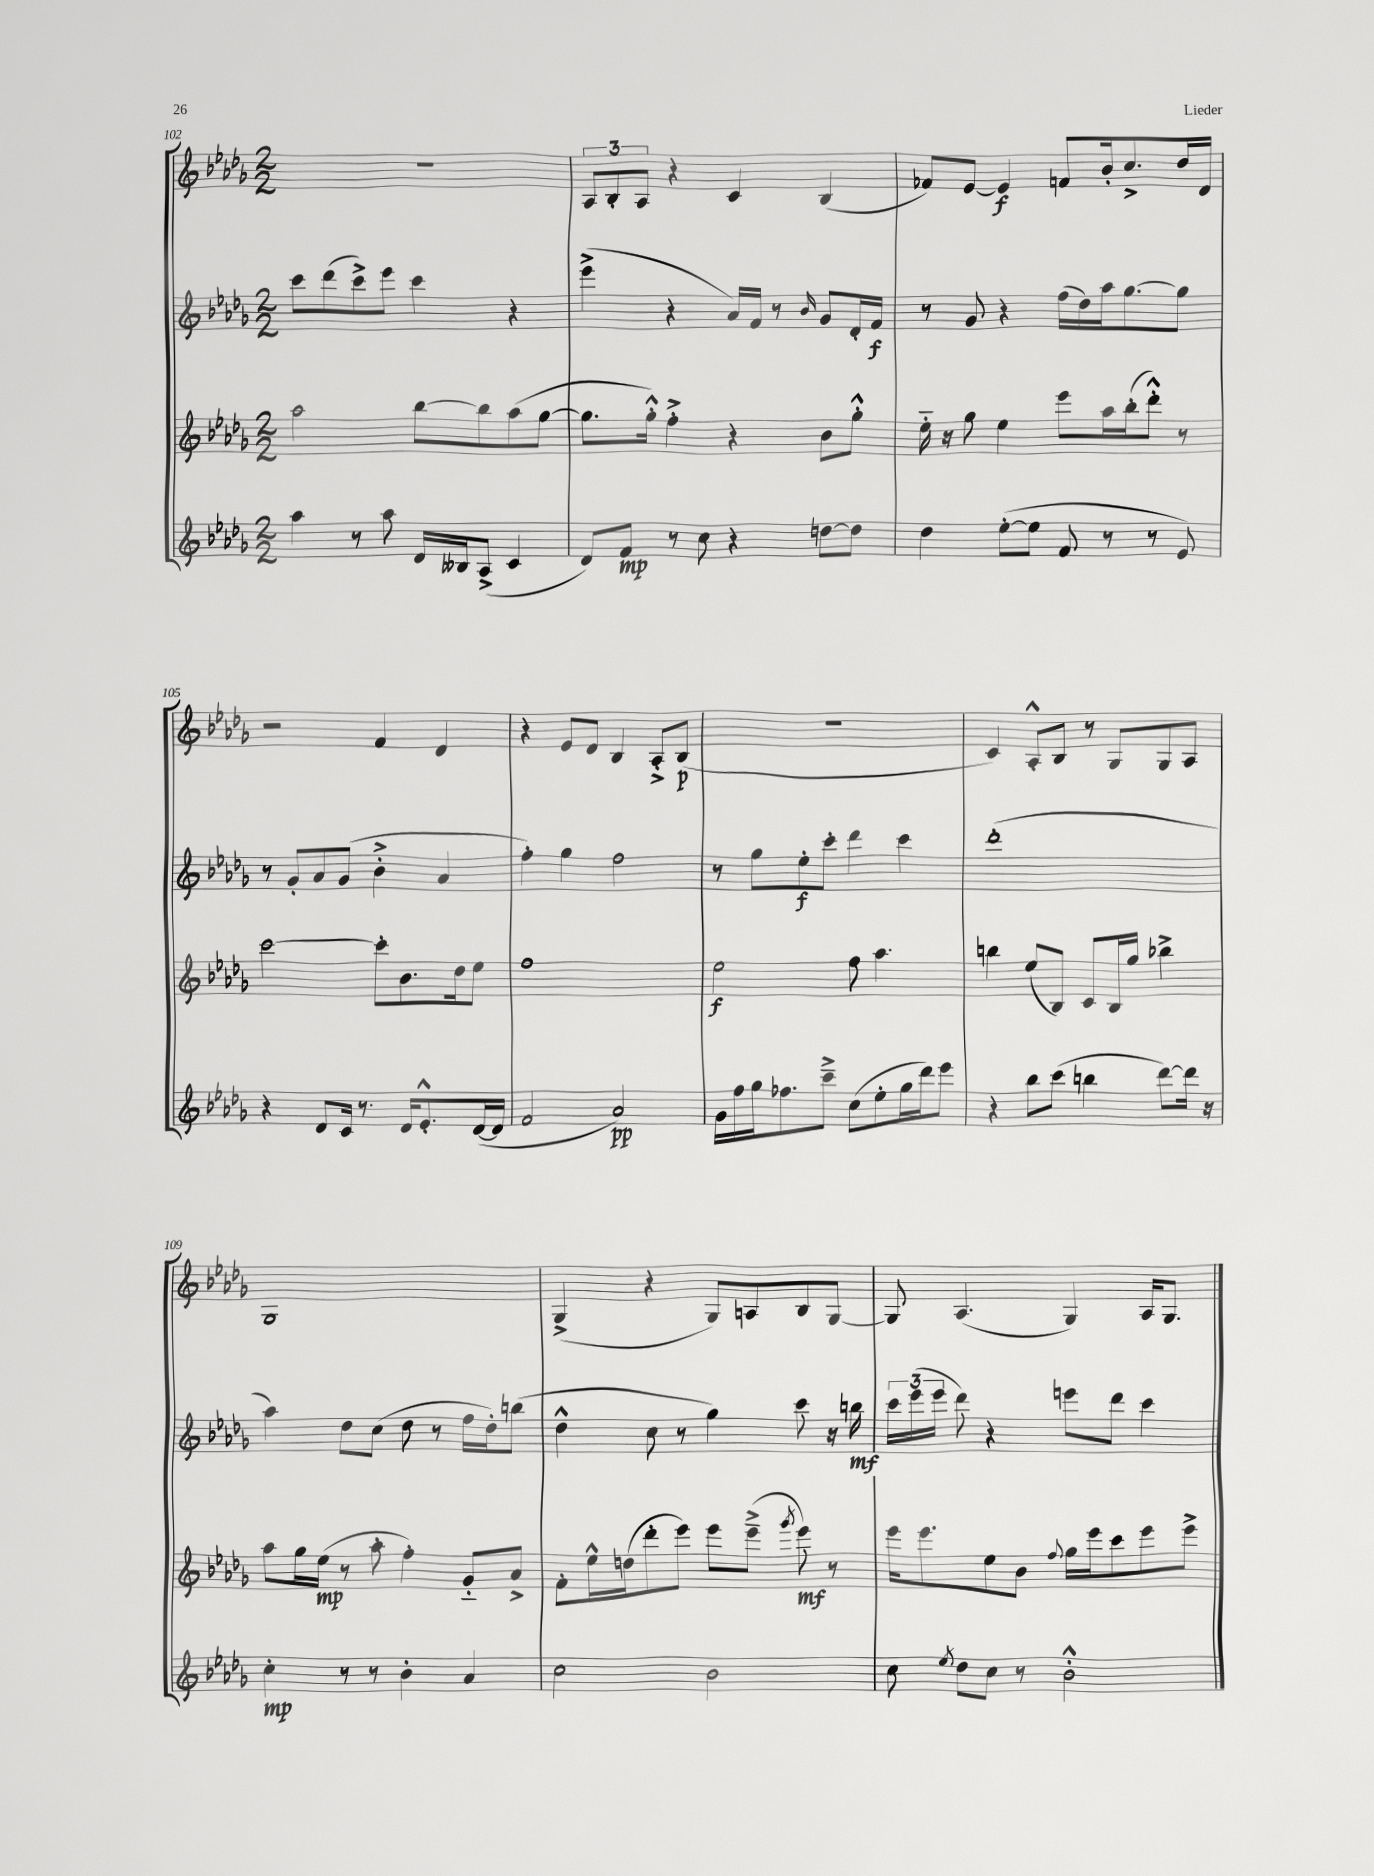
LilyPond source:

<<
\new StaffGroup <<
\new Staff = "s0" {
    \clef treble \key des \major \numericTimeSignature \time 2/2
    \autoBeamOff R1 |
    \tuplet 3/2 { aes8[ bes8-. aes8] } r4 c'4 bes4( |
    fes'8[) ees'8]~ ees'4\f f'8[ bes'16-. c''8.-> des''16 des'16] |
    r2 f'4 des'4 |
    r4 ees'8[ des'8] bes4 aes8[-.-> bes8]\p( |
    r1 |
    c'4) aes8[-.-^ bes8] r8 ges8[ ges8 aes8] |
    ges1 |
    ges4->( r4 ges8[) a8 bes8 ges8]~ |
    ges8 aes4.( ges4) aes16[ ges8.] \bar "|." |
}
\new Staff = "s1" {
    \clef treble \key des \major \numericTimeSignature \time 2/2
    \autoBeamOff c'''8[ des'''8( c'''8->) ees'''8] c'''4 r4 |
    ees'''4->( r4 aes'16[) f'16] r8 \grace { bes'16 } ges'8[ des'16-. f'16]\f |
    r8 ges'8 r4 f''16[( des''16) aes''16 ges''8.~ ges''8] |
    r8 ges'8[-. aes'8 ges'8]( bes'4-.-> aes'4 |
    f''4-.) ges''4 f''2 |
    r8 ges''8[ ees''8-.\f c'''8]-. des'''4 c'''4 |
    des'''1-.( |
    aes''4) des''8[ c''8]( des''8 r8 f''16[ des''16-.) b''8]( |
    des''4-^ c''8 r8 ges''4) c'''8 r16 b''16\mf |
    \tuplet 3/2 { c'''16[ ees'''16( ees'''16] } des'''8) r4 e'''8[ des'''8] c'''4 \bar "|." |
}
\new Staff = "s2" {
    \clef treble \key des \major \numericTimeSignature \time 2/2
    \autoBeamOff aes''2 bes''8[~ bes''8 aes''8( ges''8]~ |
    ges''8.[ ges''16]-.-^) f''4-.-> r4 bes'8[ ges''8]-.-^ |
    ees''16-_ r16 ges''8 ees''4 ees'''8[ aes''16 bes''16-.( des'''8]-.-^) r8 |
    c'''2~ c'''8[-. bes'8. des''16 ees''8] |
    f''1 |
    ees''2\f f''8 aes''4. |
    b''4 ees''8[( bes8]) c'8[ bes16 ges''16] bes''4-> |
    aes''8[ ges''16 ees''16]\mp( r8 aes''8-. f''4-.) ges'8[-_ aes'8]-> |
    f'8[-. ees''16-^ d''16( des'''8-. ees'''8]) ees'''8[ ees'''8]--->( \acciaccatura { ges'''8 } ees'''8\mf) r8 |
    ees'''16[ ees'''8. ees''8 bes'8] \appoggiatura { f''8 } ges''16[ ees'''16 c'''8 ees'''8 ees'''8]-> \bar "|." |
}
\new Staff = "s3" {
    \clef treble \key des \major \numericTimeSignature \time 2/2
    \autoBeamOff aes''4 r8 aes''8 des'16[ beses16 aes8]->( c'4 |
    des'8[) f'8]\mp r8 c''8 r4 d''8[~ d''8] |
    des''4 ees''8[~-.( ees''8] f'8 r8 r8 ees'8) |
    r4 des'8[ c'16] r8. des'16[ ees'8.-.-^ des'16~( des'16] |
    f'2 aes'2\pp) |
    ges'16[ f''16 ges''16 fes''8. c'''8]---> c''8[( ees''8-. ges''16 des'''16) ees'''8] |
    r4 bes''8[ c'''8]( b''4 des'''8[~) des'''16] r16 |
    c''4-.\mp r8 r8 bes'4-. aes'4 |
    c''2 bes'2 |
    c''8 \acciaccatura { ees''8 } des''8[ c''8] r8 bes'2-.-^ \bar "|." |
}
>>
>>
\layout { \context { \Score currentBarNumber = #102 } }
